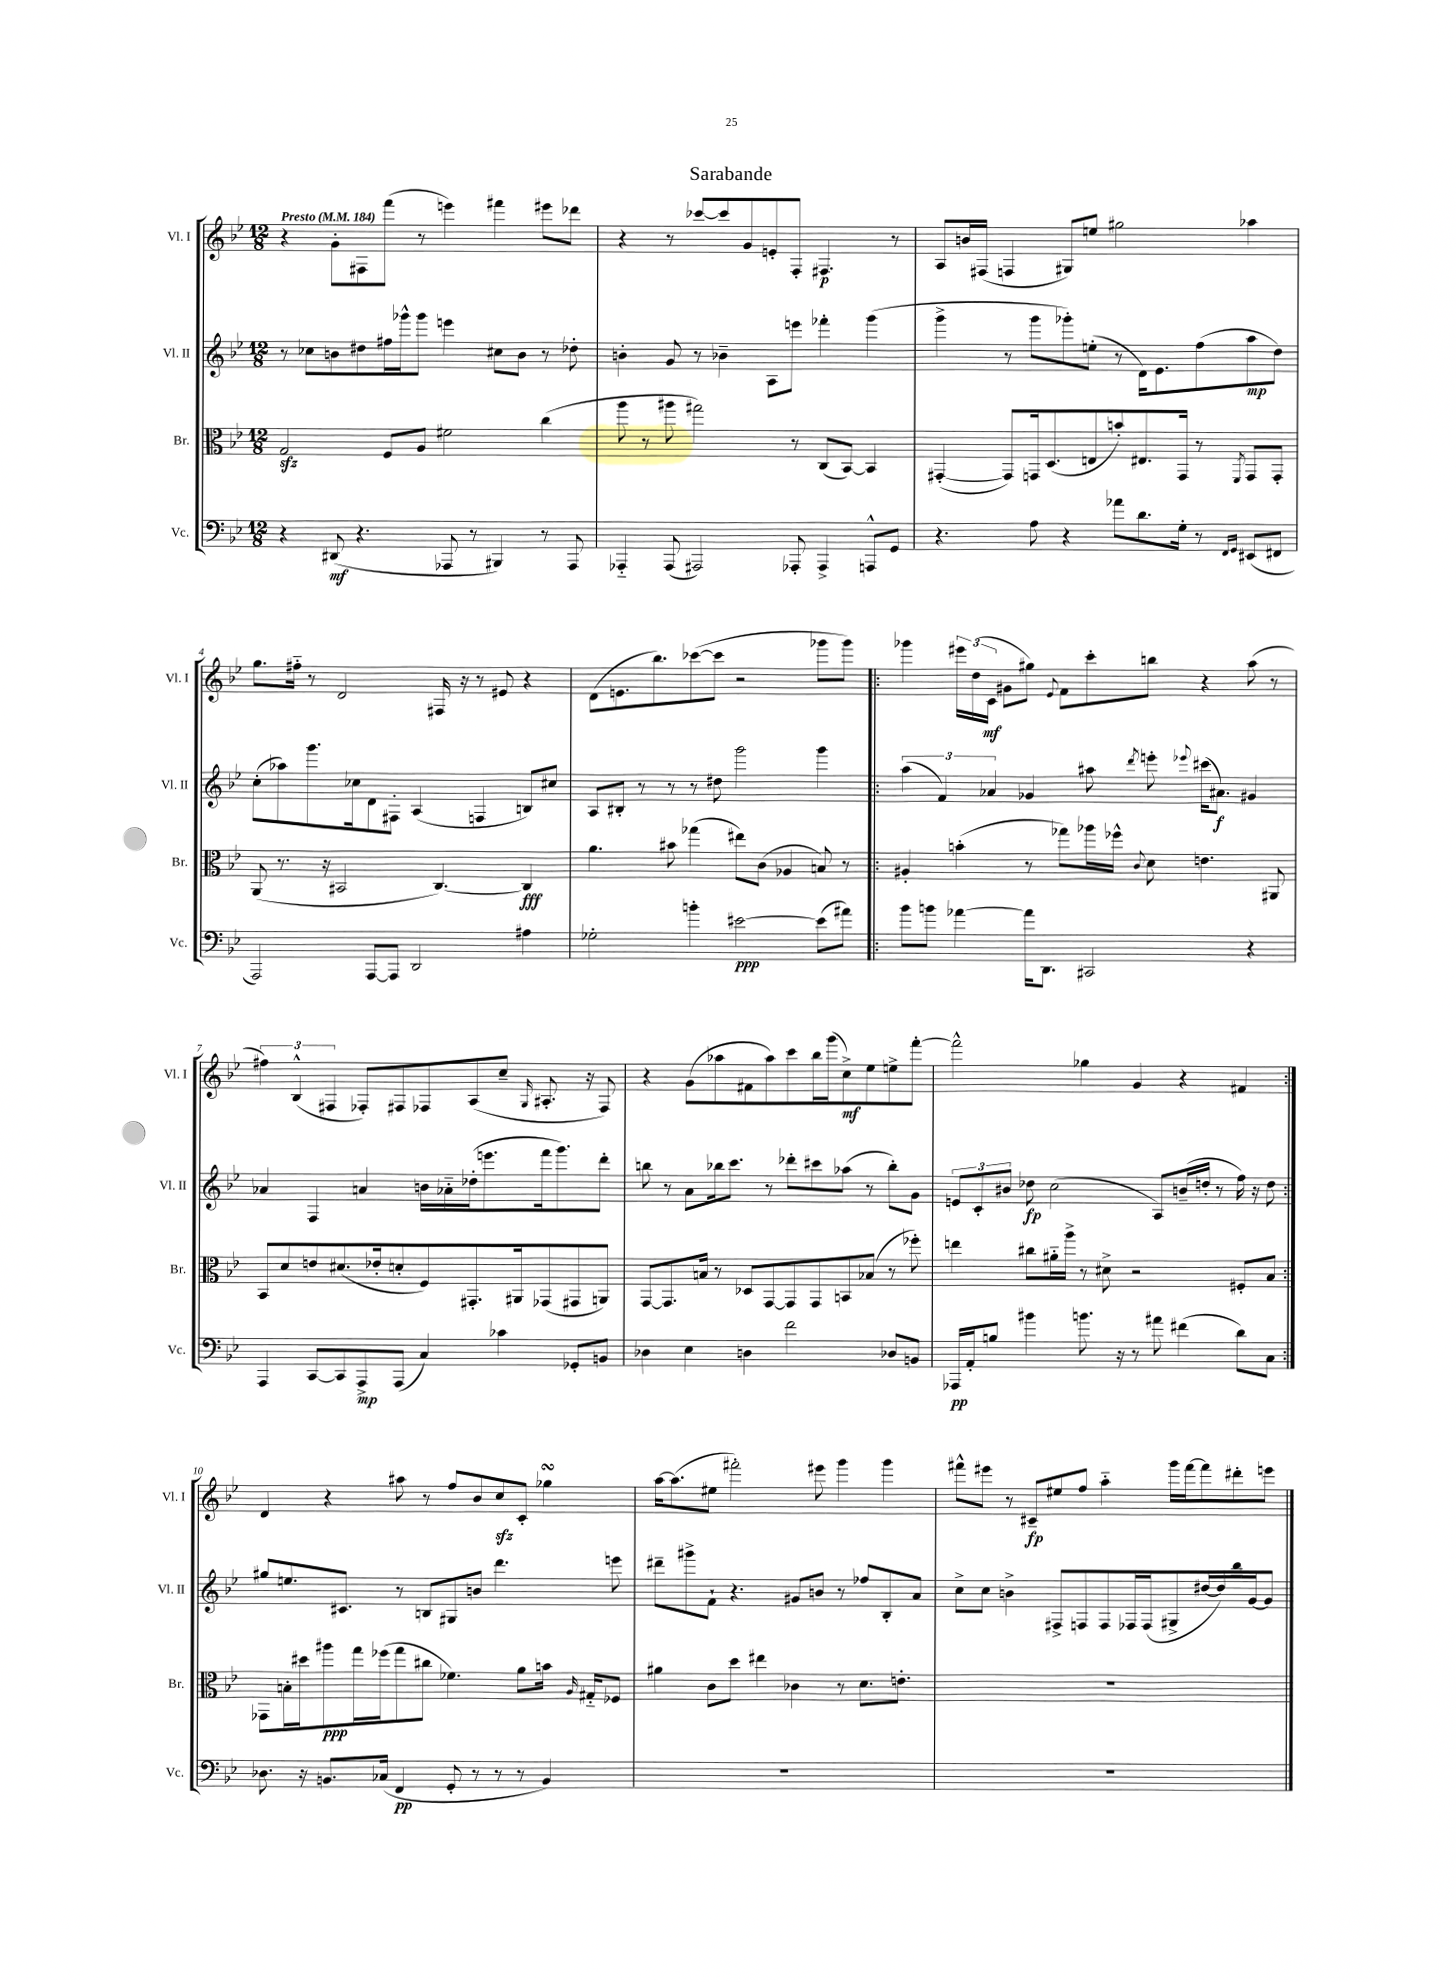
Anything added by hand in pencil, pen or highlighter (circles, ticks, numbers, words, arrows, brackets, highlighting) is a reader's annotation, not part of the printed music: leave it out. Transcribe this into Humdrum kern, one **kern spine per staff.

**kern	**kern	**kern	**kern
*staff4	*staff3	*staff2	*staff1
*clefF4	*clefC3	*clefG2	*clefG2
*k[b-e-]	*k[b-e-]	*k[b-e-]	*k[b-e-]
*M12/8	*M12/8	*M12/8	*M12/8
*MM184	*MM184	*MM184	*MM184
4r	2G	8r	4r
.	.	8cc-	.
(8DD#	.	8b	8g'
4.r	.	8dd#	8F#
.	8F	16ff#	(8fff
.	.	16ggg-^^	.
.	8A	8ggg-	8r
8AAA-	2f#	4eee	4eee)
8r	.	.	.
4BBB#)	.	8cc#	4fff#
.	.	8b	.
8r	(4cc	8r	8eee#
8AAA-	.	8dd-'	8ddd-
=	=	=	=
4AAA-'~	8aa	4b'	4r
.	8r	.	.
(8AAA-	8aa#	8g	8r
2AAA#)	2gg#)	8r	[8ccc-
.	.	4b-~	8ccc-]
.	.	.	8g
.	.	8A	8e'
8AAA-'	8r	8eee	8F'
4AAA-^	(8C	4fff-'	4.F#
.	[8BB-)	.	.
8AAA^^	4BB-]	(4ggg	.
8GG	.	.	8r
=	=	=	=
4.r	([4GG#'	4ggg^	8A
.	.	.	16b
.	.	.	(16F#
.	8GG#])	8r	4F
8A	16GG	8ggg	.
.	(8.D	.	.
4r	.	8ggg-')	8G#)
.	8E	(8ee'	8ee
8a-	8b')	8r	2gg#
8.d	8.E#	16d)	.
.	.	8.e-	.
16G'	16GG	.	.
8r	8r	(8ff	.
16qqFF	.	.	.
16qqGG	8qFF	.	.
(8EE#	8GG	8aa	4aa-
8FF#	8GG'	8dd)	.
=	=	=	=
2AAA)	(8AA	(8cc'	8.gg
.	8.r	8aa-)	.
.	.	.	16ff#'~
.	.	8.ggg	8r
.	16r	.	.
.	2BB#	.	2d
.	.	16cc-	.
[8AAA	.	8d	.
8AAA]	.	8F#'	.
2DD	.	(4A	.
.	[4.C)	.	16F#
.	.	.	16r
.	.	4F	8r
.	.	.	8e#
4A#	4C]	8B)	4r
.	.	8cc#	.
=	=	=	=
2G-'	4.a	8A	(8d
.	.	8B#'	8.e
.	.	8r	.
.	.	.	8.bb-)
.	8b#	8r	.
4b'	(4gg-	8r	([8ccc-
.	.	8dd#	8ccc-]
[2e#	8ee#)	2ggg	2r
.	(8c	.	.
.	4A-	.	.
(8e#]	8B)	4ggg	8ggg-
8a#)	8r	.	8ggg-)
=!|:	=!|:	=!|:	=!|:
8b-	4A#'	(6aa	4ggg-
8b	.	.	.
.	.	6f)	.
[4a-	(4b'	.	24eee#
.	.	.	(24dd
.	.	6a-	24c
.	.	.	8g#
16a-]	8r	4g-	8gg#)
8.DD	.	.	.
.	.	.	8qqe-
.	8gg-)	.	8f
2CC#	16aa-	8aa#	8ccc'
.	16ff-^^	.	.
.	8qqc	8qddd	.
.	8d	8eee'	8bb
.	.	8qqeee-	.
.	4.e	(16ccc#	4r
.	.	8.a#)	.
4r	.	4g#	(8aa
.	8AA#	.	8r
=	=	=	=
4AAA	8BB-	4a-	6ff#)
.	8d	.	.
.	.	.	(6B-^^
[8CC	8e	4F	.
.	.	.	6F#
8CC]	(8.d#	.	.
8AAA^	.	4a	8F-')
.	16e-'	.	.
(8AAA	8d'	.	8F#
4C)	8F)	16b	8F-
.	.	16a-'~	.
.	8.GG#'	(16dd-'	(8A
.	.	8.eee	.
4c-	.	.	8cc~
.	16AA#	.	.
.	.	.	16qqG
.	(8GG-	16fff	8.A#'
.	.	8.ggg)	.
8GG-'	8GG#	.	.
.	.	.	16r
8BB	8AA)	8ddd'	8F-)
=	=	=	=
4D-	[8GG	8bb	4r
.	8.GG]	8r	.
4E-	.	8a	(8g
.	16B	.	.
.	8r	16bb-	8aa-
.	.	8.ccc	.
4D	8D-	.	8f#
.	[8GG	8r	8aa-)
2f	8GG]	8ddd-'	8ccc
.	8GG	8ccc#	16bb-
.	.	.	(16ggg
.	8BB	(8aa-	8cc^)
.	(8B-	8r	8ee-
8D-	8r	8bb-')	8ee^
8BB	8ff-')	8g	[8fff'
=	=	=	=
16AAA-	4ee	12e	2fff^^]
16AA'	.	.	.
.	.	12c'	.
8B	.	.	.
.	.	12b#	.
4b#	8cc#	8dd-	.
.	16a#'~	(2cc	.
.	16aa^	.	.
8.b	8r	.	4gg-
.	8d#^	.	.
16r	.	.	.
8r	2r	.	4g
8a#	.	8A)	.
(4f#	.	(16b~	4r
.	.	16dd'	.
.	.	8r	.
8d)	8F#'	16ff)	4f#
.	.	16r	.
8C	8B-	8dd	.
=:|!	=:|!	=:|!	=:|!
8.D-	8GG-	8gg#	4d
.	16B'	8.ee	.
16r	16dd#	.	.
8.BB	8aa#	.	4r
.	.	8.c#	.
.	16gg	.	.
(16C-	(16ff-	.	.
4FF	8gg	8r	8aa#
.	8cc#	8B	8r
8GG'	4.f-)	8G#	8ff
8r	.	8b	8b-
8r	.	4.ddd	8cc
8r	8a	.	8c'
4BB)	16b	.	4gg-
.	16qqA	.	.
.	16G#'~	.	.
.	8F-	8eee	.
=	=	=	=
1.r	4a#	8ddd#~	[16aa
.	.	.	(8.aa]
.	.	8ggg#^	.
.	8c	8f`	8ee#
.	8dd	4.r	2fff#')
.	4ee#	.	.
.	4c-	8g#	.
.	.	8b	8eee#
.	8r	8r	4ggg
.	8.d	8ff-	.
.	.	8B-'	4ggg
.	8.e'	.	.
.	.	8a	.
=	=	=	=
1.r	1.r	8cc^	8fff#^^
.	.	8cc	8eee#
.	.	4b^	8r
.	.	.	8c#~
.	.	8F#^	8ee#
.	.	8F	8ff
.	.	8F	4aa'~
.	.	16F-	.
.	.	(16F-	.
.	.	8G#^	16ggg
.	.	.	[16fff#
.	.	[16dd#	8fff#]
.	.	16dd#])	.
.	.	16ddd	8ddd#'
.	.	[16g	.
.	.	8g]	8eee
==	==	==	==
*-	*-	*-	*-
